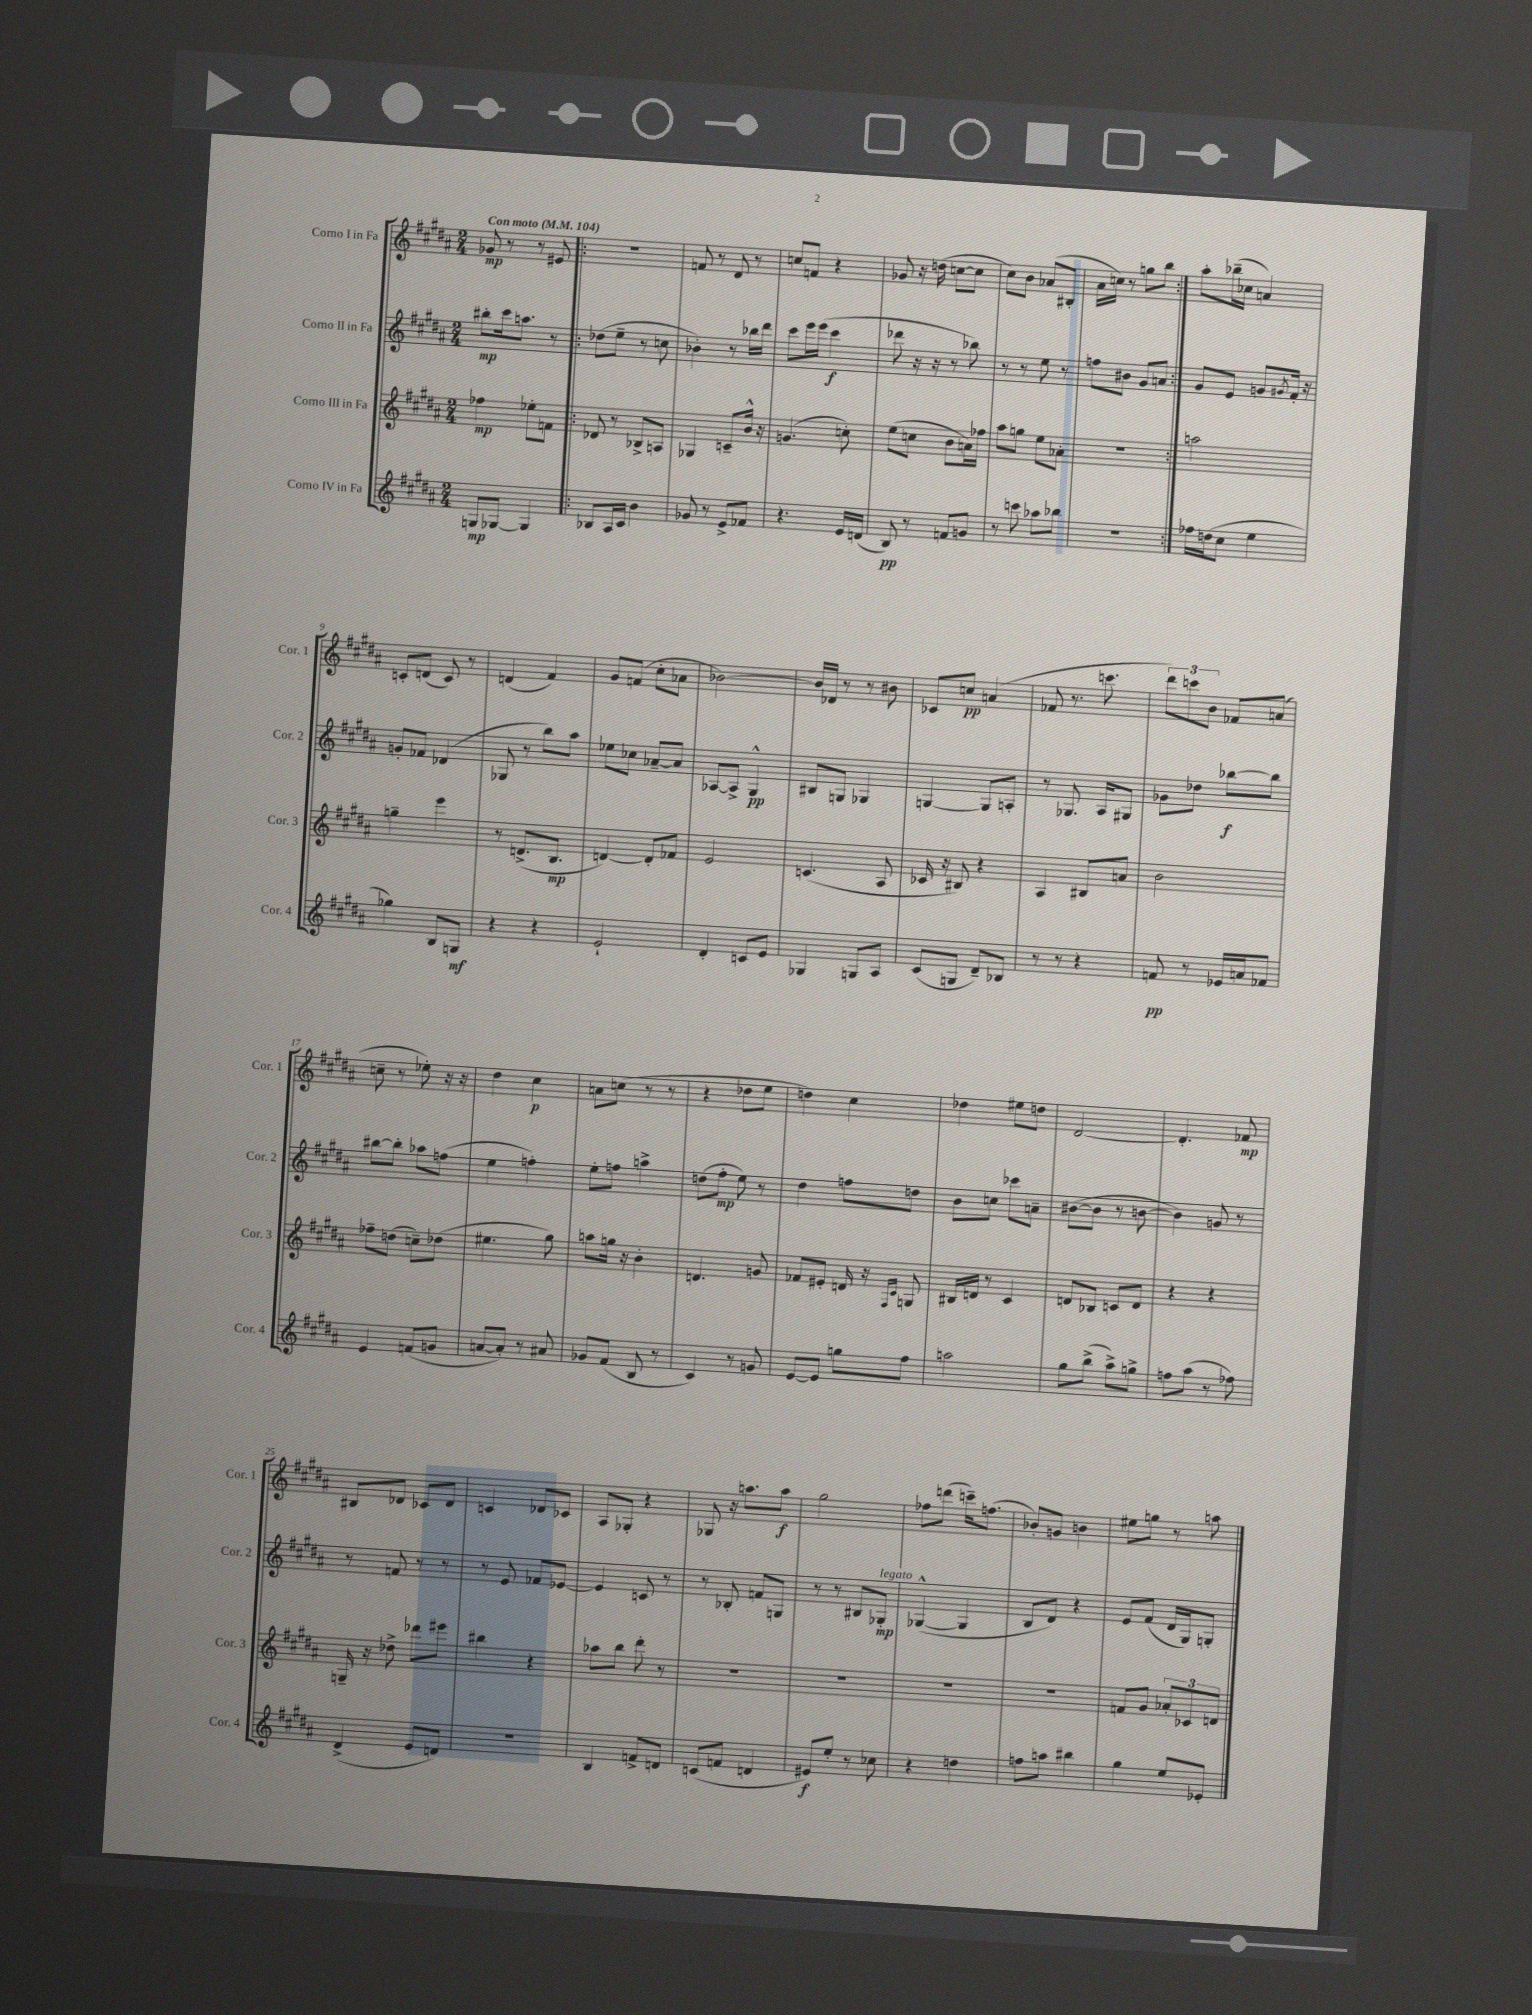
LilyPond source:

<<
\new StaffGroup <<
\new Staff = "s0" \with { instrumentName = "Corno I in Fa" shortInstrumentName = "Cor. 1" } {
    \clef treble \key b \major \numericTimeSignature \time 2/4 \tempo "Con moto" 4 = 104
    ges'8\mp r8 r8 eis'8 |
    \repeat volta 2 { R2 |
    f'8 r8 dis'8 r8 |
    c''8 f'8 r4 |
    ges'8 r16 d''16( c''8~ c''8 |
    cis''8) b'8 aes'8( bis8-. |
    ais'16 c''16) r8 g''8 b''8 | }
    ais''8-. bes''16--( ces''16 a'4) |
    c'8-. d'8( c'8) r8 |
    d'4( fis'4) |
    gis'8 f'8( cis''8-. aes'8 |
    bes'2~) |
    bes'16 des'16 r8 r8 bis'8 |
    ces'8 c''8\pp a'4( |
    fes'8 r8. c'''8. |
    \tuplet 3/2 { dis'''8) c'''8 b'8 } fes'8 a'8( |
    c''8-- r8 ees''8-.) r16 r16 |
    dis''4 cis''4\p |
    a'8 c''8( r8 r8 |
    r4 des''8 e''8 |
    d''4) cis''4 |
    des''4 eis''8 d''8 |
    dis'2~ |
    dis'4.-. fes'8\mp |
    bis8 des'8 ces'8 des'8 |
    c'4 des'8 ces'8 |
    ais8 ges8-. r4 |
    ges8 r16 a''8. a''8\f |
    gis''2 |
    fes''8 d'''8( c'''16--) f''8.( |
    bes'8-.) g'8 b'4 |
    eis''8 g''8 r8 a''8 \bar "|." |
}
\new Staff = "s1" \with { instrumentName = "Corno II in Fa" shortInstrumentName = "Cor. 2" } {
    \clef treble \key b \major \numericTimeSignature \time 2/4
    bis''8-.\mp cis'''16 a''8. r8 |
    \repeat volta 2 { des''8( e''8-- r8 c''8 |
    bes'4-.) r8 bes''16 dis'''16 |
    cis'''8 e'''16 e'''16( cis'''4\f |
    des'''8 r16 r16 r8 bes''8) |
    r8 r8 e''8 r8 |
    f''8 bis'8 gis'8 a'8 | }
    gis'8 e'8 g'8 \acciaccatura { gis'8 } fis'16-. r16 |
    g'8-. fes'8 des'4( |
    ges8 r8 b''8) ais''8 |
    ees''8 ces''8 aes'8~-- aes'8 |
    aes8~ aes8-> gis4-^\pp |
    bis8 g8 ges4 |
    g4~ g8 a8-. |
    r8 ges8. ais16 gis8 |
    ges'8 des''8 bes''8~\f bes''8 |
    bis''8~ bis''8-. aes''8 f''8( |
    e''4 f''4-.) |
    e''8-. f''8 a''4-> |
    d''8( fis''8-.\mp e''8) r8 |
    dis''4 f''8 d''8 |
    b'8 c''8 ces'''8 a'8-- |
    bis'8~( bis'8 r8 b'8~ |
    b'4) g'8 r8 |
    r8 f'8 r8 r8 |
    r8 e'8 fes'8 ees'8~ |
    ees'4 c'8 r8 |
    r8 bes8-. f'8 g8 |
    r8 r8 bis8 ges8-.\mp^\markup { \italic "legato" } |
    ges4~-^( ges4 |
    b8 dis'8) r4 |
    e'8 fis'8( dis'16 gis16) g8-. \bar "|." |
}
\new Staff = "s2" \with { instrumentName = "Corno III in Fa" shortInstrumentName = "Cor. 3" } {
    \clef treble \key b \major \numericTimeSignature \time 2/4
    fes''4\mp ees''8-. f'8 |
    \repeat volta 2 { des'8 r8 bes8-> a8 |
    ges4 c'8-- b'16-^ r16 |
    g'4.( c''8-.) |
    e''8( c''8 b'8 a'16) fes''16 |
    ais''8 g''8 e''8 aes'8-. |
    r2 | }
    a''2 |
    g''4-- e'''4 |
    r8 d'8.->( b8.\mp |
    d'4~) d'8-. fes'8 |
    e'2 |
    c'4.( ais8 |
    ces'16 r16 bis8) r4 |
    ais4 bis8 a'8 |
    b'2 |
    fes''8-- d''8( c''8--) des''8( |
    eis''4. gis''8) |
    a''8 g''16 r16 b'4-. |
    d'4. g'8 |
    fes'8 eis'8-. d'16 r16 \grace { fis16 cis'16 } g8 |
    bis16 d'16 r8 cis'4 |
    d'8 bes8 c'8 d'8 |
    r4 r4 |
    g16-- r16 des''8-> des'''8 eis'''8 |
    bis''4 r4 |
    aes''8 b''8 dis'''8-. r8 |
    R2 |
    R2 |
    R2 |
    R2 |
    f'8 gis'8 \tuplet 3/2 { aes'8-. ces'8 d'8 } \bar "|." |
}
\new Staff = "s3" \with { instrumentName = "Corno IV in Fa" shortInstrumentName = "Cor. 4" } {
    \clef treble \key b \major \numericTimeSignature \time 2/4
    g8\mp ges8~ ges4 |
    \repeat volta 2 { bes8 ais16 cis'16 b'4 |
    ges'8 r8 e'8-> fes'8 |
    r4. e'16 d'16( |
    b8\pp) r8 f'8 g'8 |
    r8 c'''8 aes''8 bes''8 |
    R2 | }
    fes''16 d''16( cis''8 e''4 |
    ges''4) b8 g8\mf |
    r4 r4 |
    e'2-! |
    dis'4-. c'8 e'8 |
    ges4 g8 ais8 |
    cis'8( g8 dis'8--) bes8 |
    r8 r8 r4 |
    f'8\pp r8 ees'16 a'16 fes'8 |
    e'4 f'8( g'8 |
    a'8~ a'8-.) r8 ais'8 |
    ges'8 fis'8( b8 r8 |
    cis'4) r8 g'8 |
    e'8~ e'8 g''8 fis''8 |
    a''2 |
    gis''8 b''8->( ais''8->) g''8-> |
    f''8 ais''8( r8 fes''8) |
    dis'4->( e'8 d'8) |
    R2 |
    b4 f'8-> d'8 |
    c'8( f'8 d'4 |
    eis'8\f) e''8-. r8 ces''8 |
    r4 d''4 |
    f''8 a''8 bis''4 |
    gis''4 e''8 ees'8-. \bar "|." |
}
>>
>>
